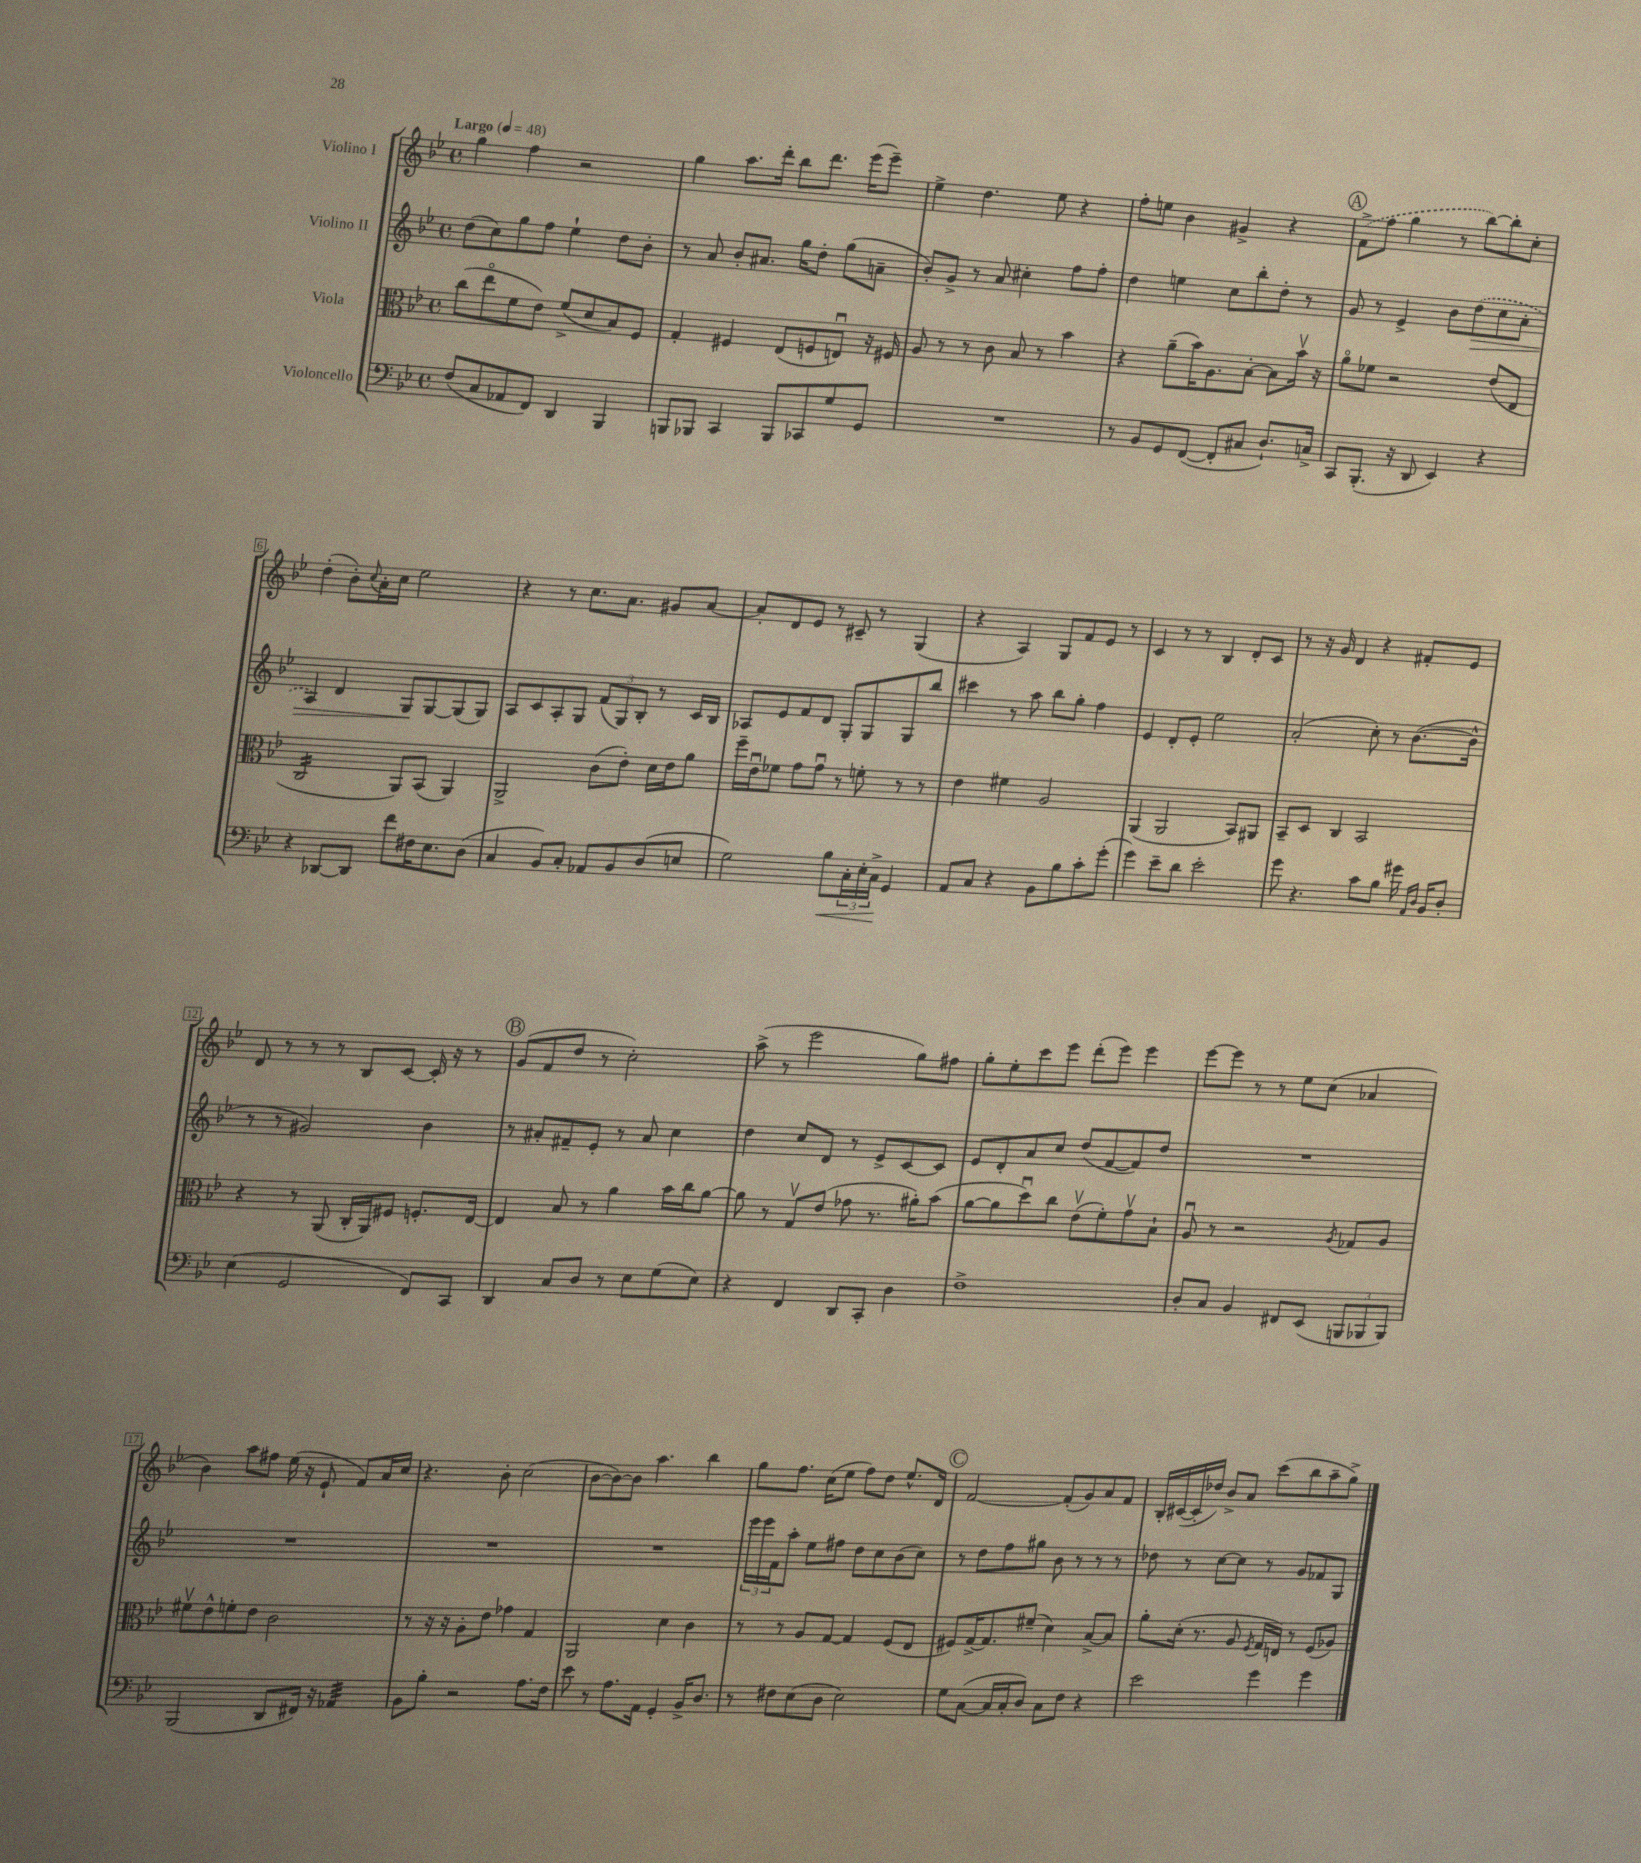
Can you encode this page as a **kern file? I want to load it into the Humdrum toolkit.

**kern	**kern	**kern	**kern
*staff4	*staff3	*staff2	*staff1
*clefF4	*clefC3	*clefG2	*clefG2
*k[b-e-]	*k[b-e-]	*k[b-e-]	*k[b-e-]
*M4/4	*M4/4	*M4/4	*M4/4
*met(c)	*met(c)	*met(c)	*met(c)
*MM48	*MM48	*MM48	*MM48
(8F	(8cc	(8dd	4gg
8C	8ee-o	8cc)	.
8AA-	8f	8gg	4ff
8FF)	8e-)	8ff	.
4DD	(8f^	4ee-`	2r
.	8d	.	.
4BBB-	8B-)	8dd	.
.	8F	8b-'	.
=	=	=	=
8BBB	4G'	8r	4gg
8BBB-	.	8a	.
4CC	4F#	8b-'	8.aa
.	.	8.a#	.
.	.	.	16ddd'
8BBB-	(8E-	.	8bb-
.	.	16gg	.
8CC-	8F	8dd'	8.ddd
8G	8Eu)	(8gg	.
.	.	.	(16eee-
8GG	16r	8a~	8eee-~)
.	16F#	.	.
=	=	=	=
1r	8A	8b-')	4ee-^
.	8r	8g^	.
.	8r	8r	4.dd
.	8c	8a	.
.	8B-	4cc#'	.
.	8r	.	8ee-
.	4b-	8ff	4r
.	.	8ff'	.
=	=	=	=
8r	4r	4dd	8ff'
8BB-	.	.	8ee
8GG	(8a~	4ee	4b-
([8FF	16b-)	.	.
.	8.A	.	.
8FF']	.	8cc	4g#^
8C#	[8B-'	8bb-'	.
8.D`)	8B-]	8dd'	4r
.	16b-v	8r	.
16C^	16r	.	.
=	=	=	=
8CC	8ao	8g	(8f^
(8.BBB-'	8f-	8r	8ff
.	2r	4e-^	4gg
16r	.	.	.
8DD	.	.	.
4EE-)	.	8b-	8r
.	.	(8dd	[8bb-)
4r	(8e-	8cc	8bb-']
.	8E-	8a'	8cc'
=	=	=	=
4r	2C	4A)	(4dd'
[8DD-	.	4d	8b-')
.	.	.	8qqcc
8DD-]	.	.	16a'
.	.	.	16cc
8f	8AA)	8G	2ee-
16F#	(8BB-	[8G	.
8.E-	.	.	.
.	4AA)	(8G]	.
(8D	.	8G)	.
=	=	=	=
4C	2AA^	8A	4r
.	.	8c	.
8BB-)	.	8A'	8r
8C'	.	8G	8.cc
8AA-	(8c	(12f	.
.	.	.	8.a
.	.	12G)	.
8BB-	8e-')	.	.
.	.	12B-'	.
(8D	16d	8r	8g#
.	16e-	.	.
8E	8a	16c	[8a
.	.	16B-	.
=	=	=	=
2G)	16ff~	8A-	8a']
.	16e-u	.	.
.	8f-	8e-	8d
.	8g	8f	8e-
.	8gu	8d	8r
8B-	8r	8G'	8c#~
24C'	8f'	8G	8r
24E-'	.	.	.
24C^	.	.	.
4GG	8r	8G	(4G
.	8r	8bb-	.
=	=	=	=
8AA	4e-	4ccc#	4r
8C	.	.	.
4r	4f#	8r	4A)
.	.	8aa	.
8BB-	2A	8bb-	8G
8B-	.	8gg'	8f
8c'	.	4ff	8e-
(8g'	.	.	8r
=	=	=	=
4g)	(4AA	4e-	4c
8e-~	2AA	8d'	8r
8d	.	8e-'	8r
2e-'	.	2ee-	4B-
.	8BB-)	.	8d'
.	8AA#	.	8c
=	=	=	=
8g	8BB-~	(2a'	8r
4.r	8D	.	16r
.	.	.	16g
.	4C	.	4d
8c	2BB-	8cc')	4r
8B-	.	8r	.
16g#	.	([8.b-	8f#'
16qqAA	.	.	.
16qqD	.	.	.
16BB-	.	.	.
8D'	.	.	8e-
.	.	16b-^^]	.
=	=	=	=
(4E-	4r	8r	8d
.	.	8r	8r
2GG	8r	2g#)	8r
.	(8AA	.	8r
.	16C'	.	8B-
.	16AA)	.	.
.	8F#	.	[8c
8FF)	8.F'	4b-	16c']
.	.	.	16r
8CC	.	.	8r
.	[16E-	.	.
=	=	=	=
4DD	4E-]	8r	(8g
.	.	8a#'	8f
8C	8B-	8f#~	8dd
8D	8r	8e-'	8r
8r	4a	8r	2cc')
8E-	.	8a#	.
(8G	16b-	4cc	.
.	16cc	.	.
8E-)	[8a	.	.
=	=	=	=
4r	8a]	4dd	(8aa^
.	8r	.	8r
4FF	8Gv	8cc	2eee-
.	(8e-	8d	.
8DD	8g-	8r	.
8CC'	8.r	8e-^	.
4D	.	[8c	8gg)
.	16a#')	.	.
.	(8b-	8c]	8ff#
=	=	=	=
1F^	[8a	8e-	8gg'
.	8a]	8d'	8ee-'
.	8ddu)	8a	8ccc
.	8cc	8cc	8eee-
.	(8e-v	(8dd	(8ddd'
.	8f')	[8f	8eee-)
.	8gv	8f])	4eee-
.	8B-`	8dd	.
=	=	=	=
8D'	8Au	1r	[8eee-
8C	8r	.	8eee-]
4BB-	2r	.	8r
.	.	.	8r
8FF#	.	.	8ee-
(8EE-	.	.	(8cc
.	8qA	.	.
12BBB	8G-	.	4a-
12BBB-	.	.	.
.	8A	.	.
12BBB-)	.	.	.
=	=	=	=
(2BBB-	8f#v	1r	4b-)
.	8e-^^	.	.
.	8f'	.	8aa
.	8e-	.	8ff#
8DD	2c	.	(16ee-
.	.	.	16r
16FF#)	.	.	8e-`
16r	.	.	.
4AA-	.	.	8f)
.	.	.	16a
.	.	.	16cc
=	=	=	=
8BB-	8r	1r	4.r
8B-'	16r	.	.
.	16r	.	.
2r	8A'	.	.
.	8e-	.	8b-'
.	4g-	.	(2cc
8.A	4G	.	.
16F	.	.	.
=	=	=	=
8e-	2AA	1r	[8b-
8r	.	.	8b-_)
8.A	.	.	8b-]
.	.	.	4.aa
16AA	.	.	.
4GG'	4d	.	.
16BB-^	4c	.	4bb-
8.D	.	.	.
=	=	=	=
8r	8r	24eee-	8gg
.	.	24eee-	.
.	.	24f	.
8F#	8r	8aa'	8.ff
(8E-	8A	8ee-	.
.	.	.	(16cc
8D	[8G	8ff#	8ee-
2E-)	4G]	8dd	8ff)
.	.	8cc	8dd
.	(8F	(8b-	8.ee-^^
.	8E-	8cc)	.
.	.	.	16d
=	=	=	=
8G	8F#)	8r	[2f
([8C	[16G^	8dd	.
.	8.G]	.	.
16C]	.	8ff	.
16C'	.	.	.
8D)	(8f#~	8gg#	.
8C	4d)	8b-	(8f']
8F	.	8r	8g)
4r	[8B-^	8r	8a
.	8B-]	8r	8f
=	=	=	=
2e-	8a'	8dd-	16B-'
.	.	.	([16c#
.	(16d'	8r	16c#']
.	8.r	.	16dd-)
.	.	[8cc	8b-^
.	8A	8cc]	8a
.	8qF	.	.
4g	16G	8r	(8ccc
.	16E)	.	.
.	8r	8g	8bb-
4g	(8F	8f-	8aa~
.	8A-)	8G	8gg^)
==	==	==	==
*-	*-	*-	*-
